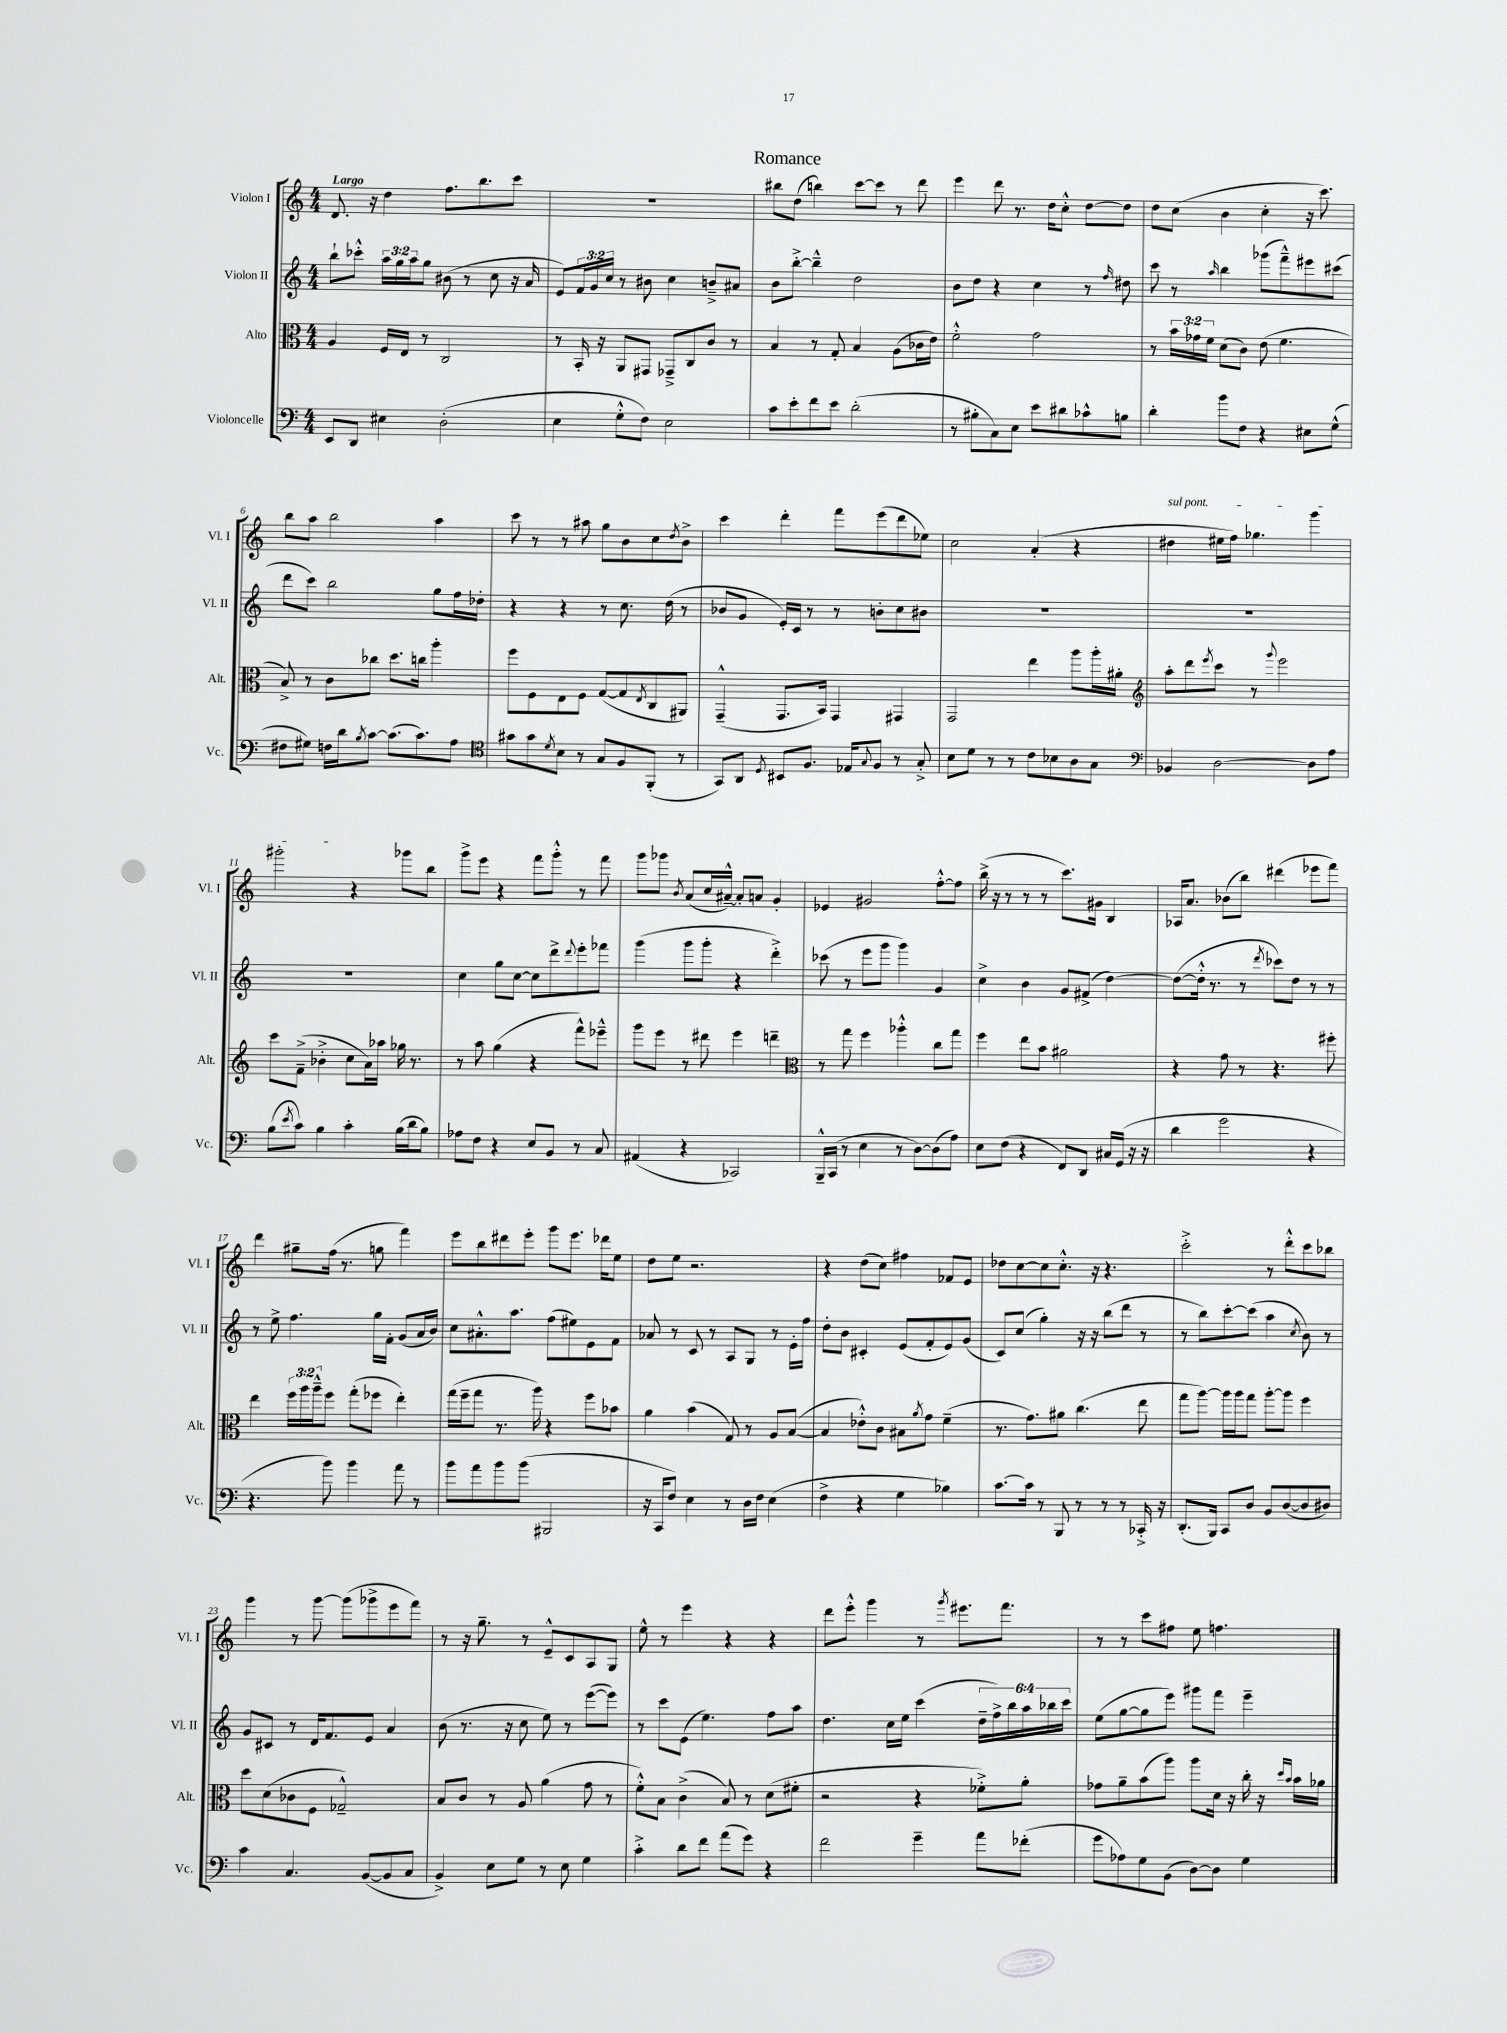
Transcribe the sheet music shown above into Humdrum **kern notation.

**kern	**kern	**kern	**kern
*staff4	*staff3	*staff2	*staff1
*clefF4	*clefC3	*clefG2	*clefG2
*k[]	*k[]	*k[]	*k[]
*M4/4	*M4/4	*M4/4	*M4/4
8EE	4A	8bb`	8.d
8DD	.	8ccc-'^^	.
.	.	.	16r
4E#	16F	24aa	4dd
.	.	24gg	.
.	16E	.	.
.	.	24aa	.
.	8r	8gg	.
(2D'	2C	(8b#	8.ff
.	.	8r	.
.	.	.	8.bb
.	.	8cc	.
.	.	16r	8ccc
.	.	16a	.
=	=	=	=
4E	8r	8e)	1r
.	16BB'	24f	.
.	.	24g	.
.	16r	.	.
.	.	24cc	.
8G'^^	8AA	8r	.
8F)	8GG#	8b#	.
2E	8GG-~^	4cc	.
.	8C	.	.
.	8c	8b~^	.
.	8r	8a#	.
=	=	=	=
8c	4B	8b	8bb#
8e'	.	[8bb'^	(8dd
8f	8r	4bb~^^]	4bb)
8e	8G'	.	.
(2d'	4B	2dd	[8ccc
.	.	.	8ccc]
.	(8A	.	8r
.	16c-	.	8ddd
.	16e)	.	.
=	=	=	=
8r	2f'^^	8b	4eee
8B#'	.	8dd	.
8C)	.	4r	8ddd
8E	.	.	8.r
8e	2g	4cc	.
.	.	.	16dd
8d#	.	.	8cc'^^
8c-^^	.	8r	[8dd
.	.	16qqff	.
8B	.	8dd#	8dd]
=	=	=	=
4d'	8r	8ccc	8dd
.	24b	8r	(8cc
.	24g-	.	.
.	24f	.	.
.	.	16qqaa	.
8b	(8d	4bb	4b
8F	8c)	.	.
4r	(8e	(8ggg-	4cc'
.	4.f	8fff~^^)	.
8E#	.	8eee#	16r
.	.	.	8.ccc)
(8G^^	.	(8ccc#	.
=	=	=	=
8F#	8B^)	8ddd	8bb
8G#)	8r	8ccc)	8aa
16F	8c	2bb	2bb
16d	.	.	.
8qB	.	.	.
[8c	8cc-	.	.
(8.c]	8.dd	.	.
8.c)	16cc	.	.
.	4aa'	8gg	4aa
8A	.	16ff	.
.	.	16dd-'	.
=	=	=	=
*clefC4	*	*	*
8g#	8ff	4r	8ccc
8g#	8F	.	8r
8qd	.	.	.
8B	8E	4r	8r
8r	8F	.	8aa#
8G	([8G	8r	8gg
8F	8G]	8.cc	8b
.	8qE	.	.
(8FF'	8C	.	8cc
.	.	(16dd	.
.	.	.	8qdd
8r	8AA#)	8r	8b^
=	=	=	=
8GG)	(4GG~^^	8b-	4ccc
8AA	.	8g	.
8qD	.	.	.
8BB#	8.GG	16e')	4ddd'
.	.	16c	.
8.F	.	8r	.
.	16BB)	.	.
.	4GG	8r	8fff
16E-	.	.	.
8qqG	.	.	.
8F	.	8b'	(8eee
8r	4GG#	8cc	8ddd
8G'^	.	8b#	8ee-)
=	=	=	=
8B	2GG	1r	2cc
8d	.	.	.
8r	.	.	.
8r	.	.	.
8c	4ee	.	(4a'
8B-	.	.	.
8A	8aa	.	4r
8G	16aa'	.	.
.	16a#'	.	.
=	=	=	=
*clefF4	*clefG2	*	*
4BB-	8aa'	1r	4dd#
.	8ddd	.	.
.	8qeee	.	.
[2D	8ccc	.	16ee#
.	.	.	16ff)
.	8r	.	4.gg-
.	8qqggg	.	.
.	2eee	.	.
8D]	.	.	4ggg
8A	.	.	.
=	=	=	=
(8B	8ccc	1r	2ggg#'
8qe	.	.	.
8c)	(8f~^	.	.
4B	4b-'^	.	.
4c'	8cc	.	4r
.	16a)	.	.
.	16aa-	.	.
(16B	16gg-	.	8ggg-
16d	8.r	.	.
8B)	.	.	8bb
=	=	=	=
8A-	8r	4cc	8ggg^
8F	8aa	.	8eee
4r	(4gg	8gg	4r
.	.	[8cc	.
8E	4r	8cc]	8fff
8BB	.	8ddd^	8ggg'^^
.	.	8qqddd	.
8r	8fff^^)	8eee'	8r
8C	8eee-~^^	8fff-	8fff
=	=	=	=
(4AA#	8ggg	(4ggg	8ggg
.	8eee	.	8ggg-
.	.	.	8qb
4r	8r	8ggg	(8a
.	8ddd#	8ggg'	16cc
.	.	.	[16a#~^^)
2CC-)	4eee	4r	8a#']
.	.	.	8a
.	4ddd~	4ddd'^)	4g'
=	=	=	=
*	*clefC3	*	*
16BBB~^^	8r	(8ccc-	4e-
(16CC	.	.	.
8r	8gg	8r	.
4E	4ff	8eee	2g#
.	.	8ggg	.
8r	4aa-'^^	4ggg)	.
[8D)	.	.	.
(8D]	8cc	4g	[8ff'^^
8A)	8gg	.	8ff]
=	=	=	=
8E	4ff	4cc^	(16bb^
.	.	.	16r
(8F	.	.	8r
4r	8ee	4b	8r
.	8b	.	8r
8FF)	2a#	8g	8.ccc)
8DD	.	(8f#^	.
.	.	.	16g#
16C#	.	[4dd)	4B
(16GG	.	.	.
16r	.	.	.
16r	.	.	.
=	=	=	=
4d	4r	(8dd_	16A-
.	.	.	8.a
.	.	16dd'^^]	.
.	.	8.r	.
2g	8g	.	(8b-
.	8r	8r	8bb)
.	.	8qddd	.
.	4.r	8ccc-)	(4ddd#
.	.	8dd	.
4r	.	8r	8eee-
.	8ff#'	8r	8fff)
=	=	=	=
4.r	4ee	8r	4ddd
.	.	8ee^	.
.	24ff	4.ff	8gg#~
.	24aa	.	.
.	24aa~^^	.	.
8b)	8ff	.	(16ff
.	.	.	8.r
4b	(8gg'	.	.
.	8ff-	16gg	8gg
.	.	16f'	.
8a	4ee')	(8g	4fff)
8r	.	16a	.
.	.	16b)	.
=	=	=	=
8b	(16gg	8cc	8eee
.	16ff~	.	.
8a	8gg	8.a#'^^	8bb
8b	8.r	.	8ddd#
.	.	8.aa	.
(8b	.	.	8eee'
.	16aa)	.	.
2BBB#	4r	(8ff	8ggg
.	.	8ee#)	8.eee
.	8ff	8e	.
.	.	.	16ddd-
.	8b-	8f	8ee
=	=	=	=
16r	4a	8a-	8dd
16CC	.	.	.
8F)	.	8r	8ee
4E	(4b	8c	2.r
.	.	8r	.
8r	8G)	8A	.
16D	8r	8G	.
16F	.	.	.
(4E	8A	8r	.
.	([8B	16e'	.
.	.	16ff	.
=	=	=	=
4F^	4B]	8dd'	4r
.	.	8b	.
4r	8e-'^^)	4c#'	(8dd
.	8c	.	8cc)
4G	8B#	(8e	4ff#
.	8qa	.	.
.	8g	8f'	.
4B-)	(4f~	8e)	8f-
.	.	(8g	8e
=	=	=	=
[8.c	8.r	8c)	8dd-
.	.	(8cc	[8cc
16c]	8.g)	.	.
8r	.	4gg')	8cc]
8BBB	8a#	.	8.cc'^^
8r	(4.cc	16r	.
.	.	16r	16r
8r	.	(8bb	4.r
8r	.	8ddd	.
16CC-'^	8ee	8r	.
16r	.	.	.
=	=	=	=
(8.DD'	8gg	8r	2ccc'^
.	[8aa)	8bb)	.
16BBB)	.	.	.
8CC	16aa]	[8ccc'	.
.	16aa	.	.
8D	8gg	(8ccc]	.
8BB	[8aa'	4aa	8r
([8D	8aa]	.	8ddd'^^
.	.	8qcc	.
8D]	4ff	8b)	8ccc
8D#)	.	8r	8bb-
=	=	=	=
4c	8dd	8g	4ggg
.	(8d	8c#	.
4.C	8c-	8r	8r
.	8F	16d	[8ggg
.	.	8.f	.
.	2G-~^^)	.	(8ggg]
([8BB	.	8e	8ggg-^
8BB]	.	4a	8eee
8C	.	.	8fff)
=	=	=	=
4BB^)	8B	(8b	8r
.	8c	8.r	16r
.	.	.	8.gg~
8E	8r	.	.
.	.	16r	.
8G	8A	8cc	8r
8r	(4a	8ee)	8e~^^
8E	.	8r	8c
4G	8g	([8eee	8A
.	8r	8eee])	8G
=	=	=	=
4c'^	8f'^^)	8r	8ee^^
.	8B	8ccc	8r
8d	(4c^	(8e	4eee
8f	.	4.ee)	.
(8a	8B)	.	4r
8g)	8r	.	.
4r	(8d	8ff	4r
.	8f#'	8aa	.
=	=	=	=
2f	2r	4.dd	8ddd
.	.	.	8eee'^^
.	.	.	4ggg
.	.	16cc	.
.	.	16ee	.
4g~	4r	(4ccc	8r
.	.	.	8qggg
.	.	.	8.eee#
8a	8f-'^)	24dd~	.
.	.	24ff^)	.
.	.	.	8.fff
.	.	24bb	.
(8f-'	8a'	24aa	.
.	.	24bb-	.
.	.	24ccc	.
=	=	=	=
8g	8g-	(8ee	8r
8A-)	8a~	[8gg	8r
8G	(8b	8gg]	8ccc
(8BB	8aa)	8eee)	8ff#
[8D)	8aa	8ggg#	8ee
8D]	16d	8fff	4.ff
.	16r	.	.
4G	16cc'	4eee~	.
.	16r	.	.
.	16qqdd	.	.
.	16qqb	.	.
.	16b	.	.
.	16a-	.	.
==	==	==	==
*-	*-	*-	*-
